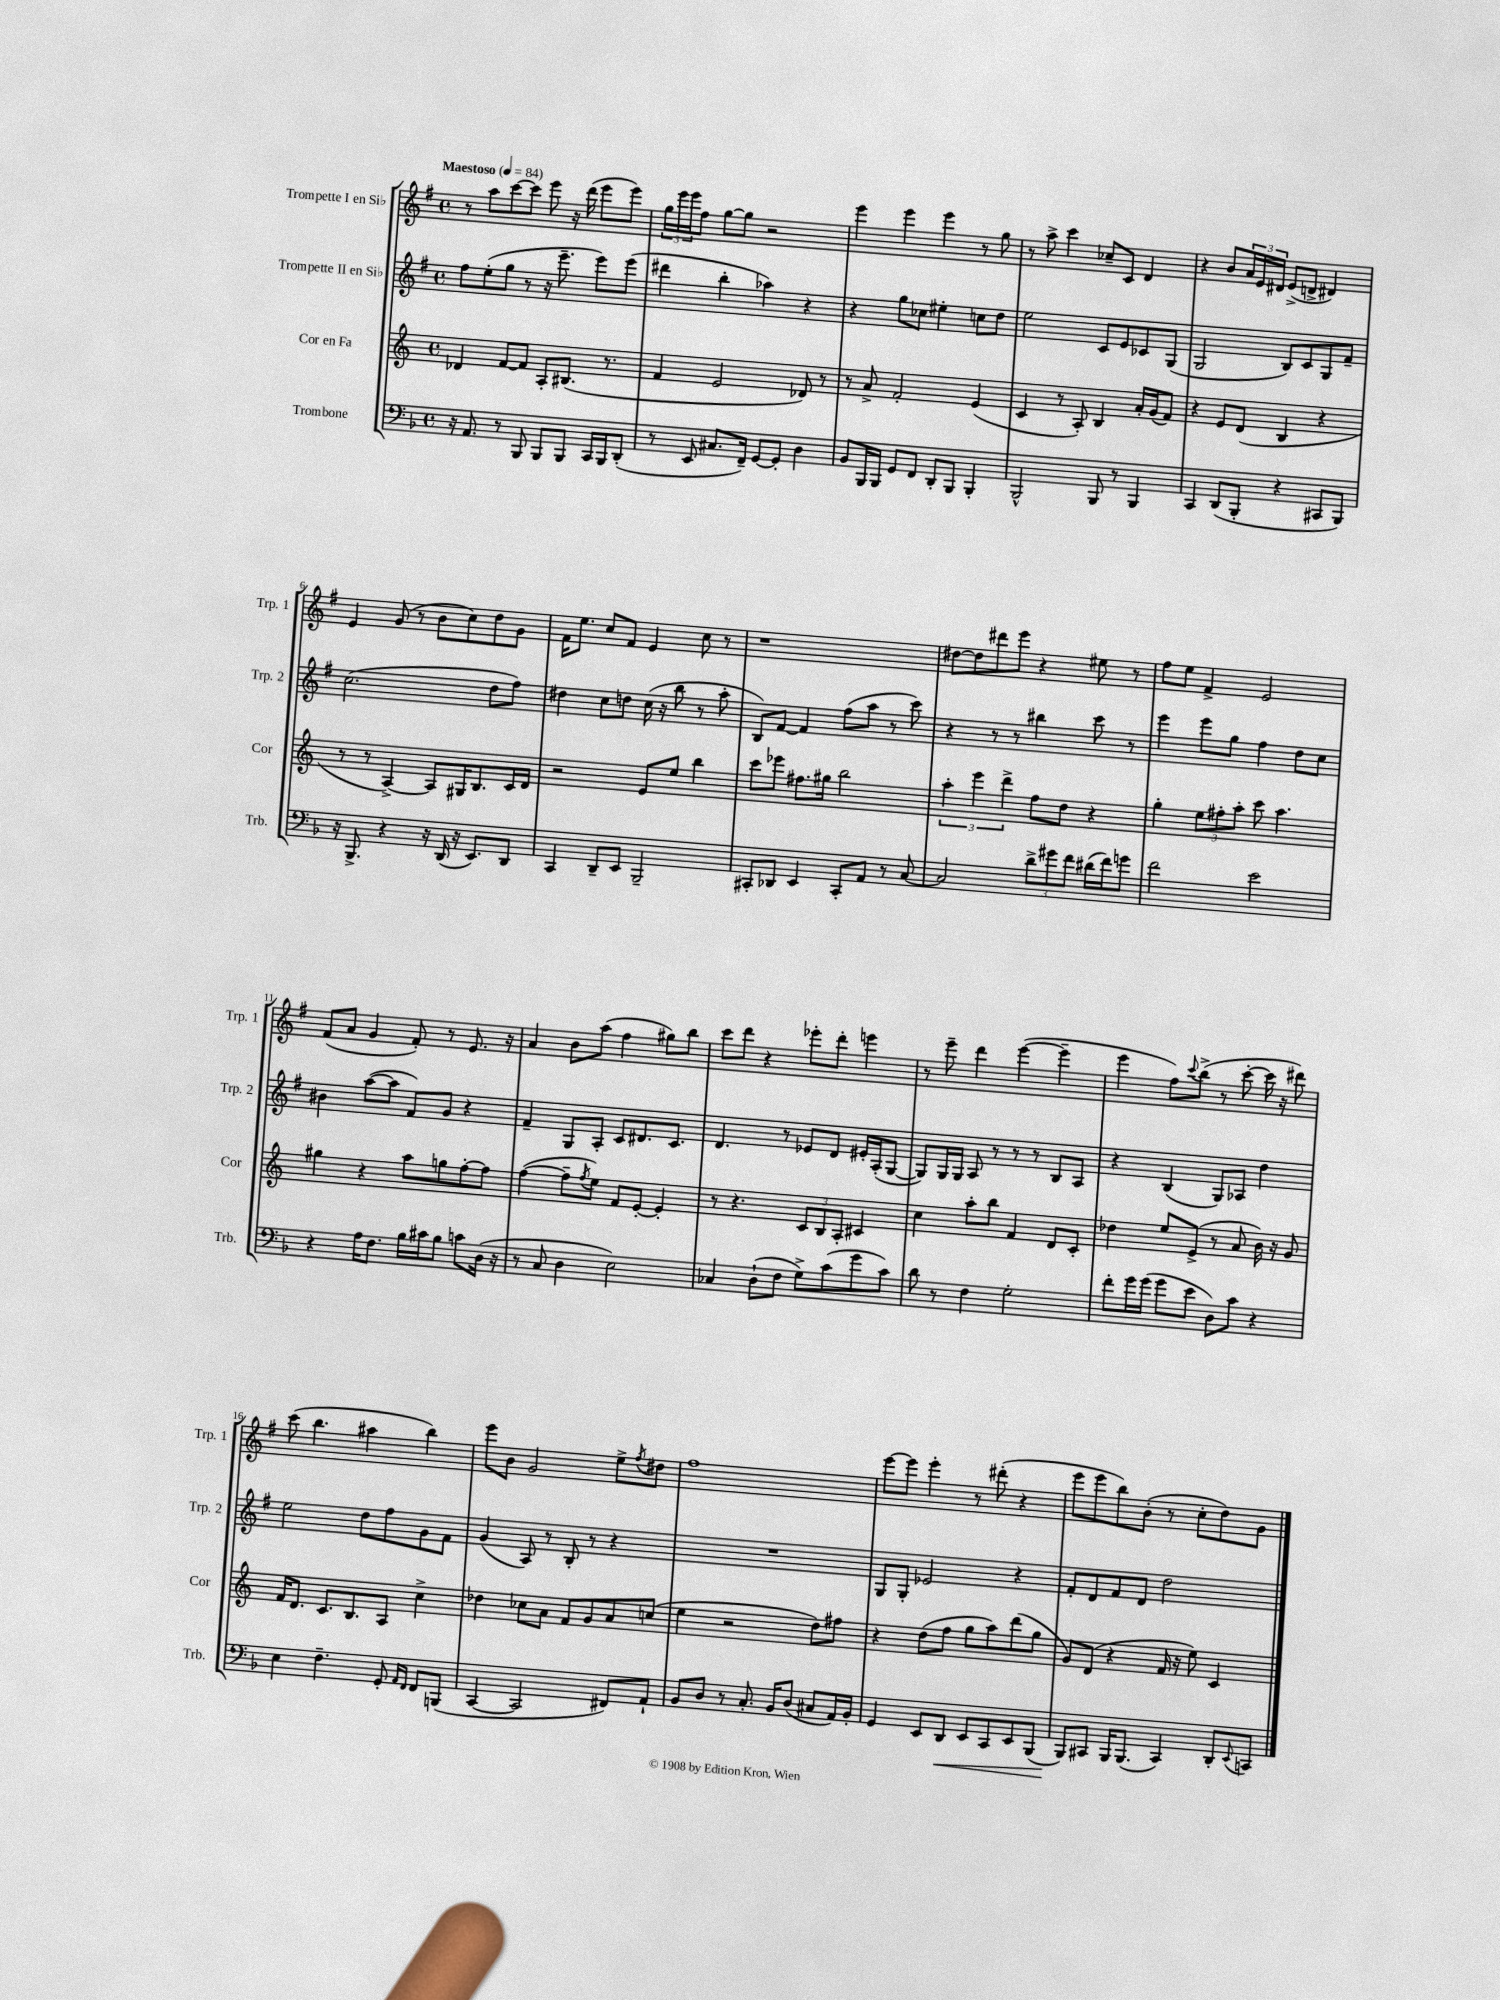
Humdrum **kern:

**kern	**kern	**kern	**kern
*staff4	*staff3	*staff2	*staff1
*clefF4	*clefG2	*clefG2	*clefG2
*k[b-]	*k[]	*k[f#]	*k[f#]
*M4/4	*M4/4	*M4/4	*M4/4
*met(c)	*met(c)	*met(c)	*met(c)
*MM84	*MM84	*MM84	*MM84
16r	4d-/	8ff#\L	8r
8.AA/	.	.	.
.	.	(8ee'\	8aa\L
8r	[8f/L	8gg\J	[8ccc\
8BBB-/	8f/]J	8r	8ccc\]J
8BBB-/L	8A'/L	16r	8eee\
.	.	8.eee~\	.
8BBB-/J	(8.B#/J	.	16r
.	.	.	(16ddd\
16CC/LL	.	8eee\L)	8eee\L
16BBB-/J	8.r	.	.
(8DD'/J	.	(8eee\J	8eee\J)
=	=	=	=
8r	4f/	4ddd#\	24gg\LL
.	.	.	24eee\
.	.	.	24eee\J
8EE/	.	.	8ff#\J
8.C#/L	2e/	4bb'\	[8gg\L
.	.	.	8gg\]J
16FF~/Jk)	.	.	.
[8GG/L	.	4aa-\)	2r
8GG'/]J	.	.	.
4D\	8d-/)	4r	.
.	8r	.	.
=	=	=	=
8BB-/L	8r	4r	4eee\
16BBB-/L	8a^/	.	.
16BBB-/JJ	.	.	.
8GG/L	2f'/	8gg\L	4eee\
8FF/J	.	8cc-\J	.
8DD'/L	.	4ee#'\	4eee\
8BBB-/J	.	.	.
4BBB-'/	(4e/	8cc\L	8r
.	.	8dd\J	8gg\
=	=	=	=
2BBB-^^/	4c/	2ee\	8r
.	.	.	8aa^\
.	8r	.	4ccc\
.	8A'/)	.	.
8BBB-/	4B/	8c/L	8cc-~/L
8r	.	8e/	8c/J
4BBB-/	16a'/LL	8c-/	4d/
.	(16g/J	.	.
.	8f/J)	(8G/J	.
=	=	=	=
4CC/	4r	2G/	4r
(8DD/L	8e/L	.	8b/L
8BBB-'/J	(8d/J	.	24a/L
.	.	.	24e/
.	.	.	24d#/JJ
4r	4B/	8B/L)	(8e^/L
.	.	8c/	8d^/J
8CC#/L	4r	8G/	4d#/)
8BBB-/J)	.	8f#~/J	.
=	=	=	=
16r	8r	(2.cc\	4e/
8.BBB-^/	.	.	.
.	8r	.	.
4r	[4A^/)	.	(8g/
.	.	.	8r
16r	8A/]L	.	8b\L
(16DD/	.	.	.
16r	16G#/K	.	8cc\)
8.EE/L)	8.B/	.	.
.	.	8dd\L	8dd\
8DD/J	16c/L	8ff#\J)	8g\J
.	16d/JJ	.	.
=	=	=	=
4CC/	2r	4dd#\	16f#\LK
.	.	.	8.ee\J
8DD~/L	.	8cc\L	8cc/L
8EE/J	.	8dd\J	8f#/J
2BBB-~/	8e/L	(16cc\	4e/
.	.	16r	.
.	8ee/J	8bb\	.
.	4bb\	8r	8cc\
.	.	8aa'\	8r
=	=	=	=
8CC#'/L	8ccc\L	8B/L)	1r
8DD-/J	8eee-\J	[8f#/J	.
4EE/	8.ff#\L	4f#/]	.
.	16gg#\Jk	.	.
8CC#'/L	2bb\	(8ff#\L	.
8AA/J	.	8aa\J	.
8r	.	8r	.
[8C/	.	8ccc\)	.
=	=	=	=
2C/]	6aa'\	4r	[8dd#\L
.	.	.	8dd#\]
.	6eee\	.	.
.	.	8r	8ddd#\
.	6ddd^\	.	.
.	.	8r	8eee\J
12d^\L	8ff\L	4bb#\	4r
12g#\	.	.	.
.	8dd\J	.	.
12f\J	.	.	.
(16d#\LL	4r	8ccc\	8ee#\
16f\J)	.	.	.
8g\J	.	8r	8r
=	=	=	=
2f\	4gg'\	4eee\	8ff#\L
.	.	.	8ee\J
.	12ee\L	8eee\L	4f#^/
.	12ff#'\	.	.
.	.	8gg\J	.
.	12aa'\J	.	.
2e\	8ccc\	4ff#\	2e/
.	4.aa\	.	.
.	.	8dd\L	.
.	.	8cc\J	.
=	=	=	=
4r	4gg#\	4b#\	(8f#/L
.	.	.	8a/J
16A\LK	4r	([8aa\L	4g/
8.F\J	.	.	.
.	.	8aa\]J	.
16B-\LL	8aa\L	8f#/L)	8f#'/)
16c#\J	.	.	.
8B-\J	8gg\	8g/J	8r
8c\L	[8ff'\	4r	8.e/
(16D\Jk	8ff\]J	.	.
16r	.	.	16r
=	=	=	=
8r	([4ff\	4f#~/	4a/
8C/	.	.	.
4D\	8ff~\]L	8G/L	8b\L
.	8qff/	.	.
.	8ee\J)	8A'/J	(8aa\J
2E\)	8f/L	8c/L	4ff#\
.	[8e'/J	8.d#/	.
.	4e'/]	.	8gg#\L)
.	.	8.c/J	.
.	.	.	8bb\J
=	=	=	=
4C-/	8r	4.d/	8ccc\L
.	4.r	.	8ddd\J
(8D`\L	.	.	4r
8F\J	.	8r	.
8G^\L)	12c/L	8e-/L	8eee-'\L
.	12B/	.	.
(8c\	.	8d/J	8ddd'\J
.	12A'/J	.	.
8g\	4c#/	16e#'/LL	4eee\
.	.	(16A'/J	.
8c\J)	.	[8G/J	.
=	=	=	=
8d\	4cc\	8G/]L)	8r
8r	.	16G/L	8eee~\
.	.	16G/JJ	.
4F\	8aa'\L	8A/	4ddd\
.	8bb\J	8r	.
2G'\	4f/	8r	([4eee\
.	.	8r	.
.	8d/L	8B/L	4eee~\]
.	8c'/J	8A/J	.
=	=	=	=
8f'\L	4dd-\	4r	4eee\
16g\L	.	.	.
(16g\JJ	.	.	.
8g\L	8ee/L	(4B/	8ff#\L)
.	.	.	8qqccc/
8e\J	(8e^/J	.	(8bb^\J
8D\L)	8r	8G/L)	8r
8c\J	8a/	8A-/J	[8ccc'\
4r	16b\)	4dd\	16ccc\]
.	16r	.	16r
.	8g/	.	8ddd#\)
=	=	=	=
4E\	16f/LK	2ee\	(8ccc\
.	8.d/J	.	.
.	.	.	4.bb\
4.F~\	8.c/L	.	.
.	8.B/	.	.
.	.	8dd\L	4aa#\
8GG'/	8A/J	8ff#\	.
16qqAA/LL	.	.	.
16qqFF/JJ	.	.	.
8FF/L	4cc^\	8g\	4bb\)
(8BBB/J	.	8f#\J	.
=	=	=	=
[4CC/	4dd-\	(4g/	8eee\L
.	.	.	8b\J
2CC/]	8cc-\L	8A/)	2g/
.	8a\J	8r	.
.	8f/L	8B'/	.
.	8g/	8r	.
8FF#/L)	8a/	4r	8ee^\L
.	.	.	8qff#/
8AA`/J	(8cc/J	.	8dd#\J
=	=	=	=
8BB-/L	4ee\	1r	1ff#
8D/J	.	.	.
8r	2r	.	.
8.C'/	.	.	.
16BB-/LK	.	.	.
(8D/J	.	.	.
8C#/L	8dd\L)	.	.
16AA/L)	8ff#\J	.	.
16BB-'/JJ	.	.	.
=	=	=	=
4GG/	4r	8G/L	[8eee\L
.	.	8G'/J	8eee\]J
8EE/L	(8dd\L	2e-/	4eee'\
8DD/J	8ff\J	.	.
8EE/L	8gg\L	.	8r
8CC/	8aa\)	.	(8ddd#'\
8EE/	(8ddd\	4r	4r
(8BBB-/J	8gg\J	.	.
=	=	=	=
8BBB-/L)	8g/L)	8f#'/L	8eee\L
8CC#/J	(8d/J	8d/	8eee\
16BBB-/LK	4r	8f#/	8bb\)
(8.BBB-/J	.	.	.
.	.	8d/J	(8b'\J
4CC#/)	16f/	2dd\	8r
.	16r	.	.
.	8ee\)	.	8cc'\L
8DD'/L	4c/	.	8dd\)
8qqEE/	.	.	.
8CC/J	.	.	8g\J
==	==	==	==
*-	*-	*-	*-
